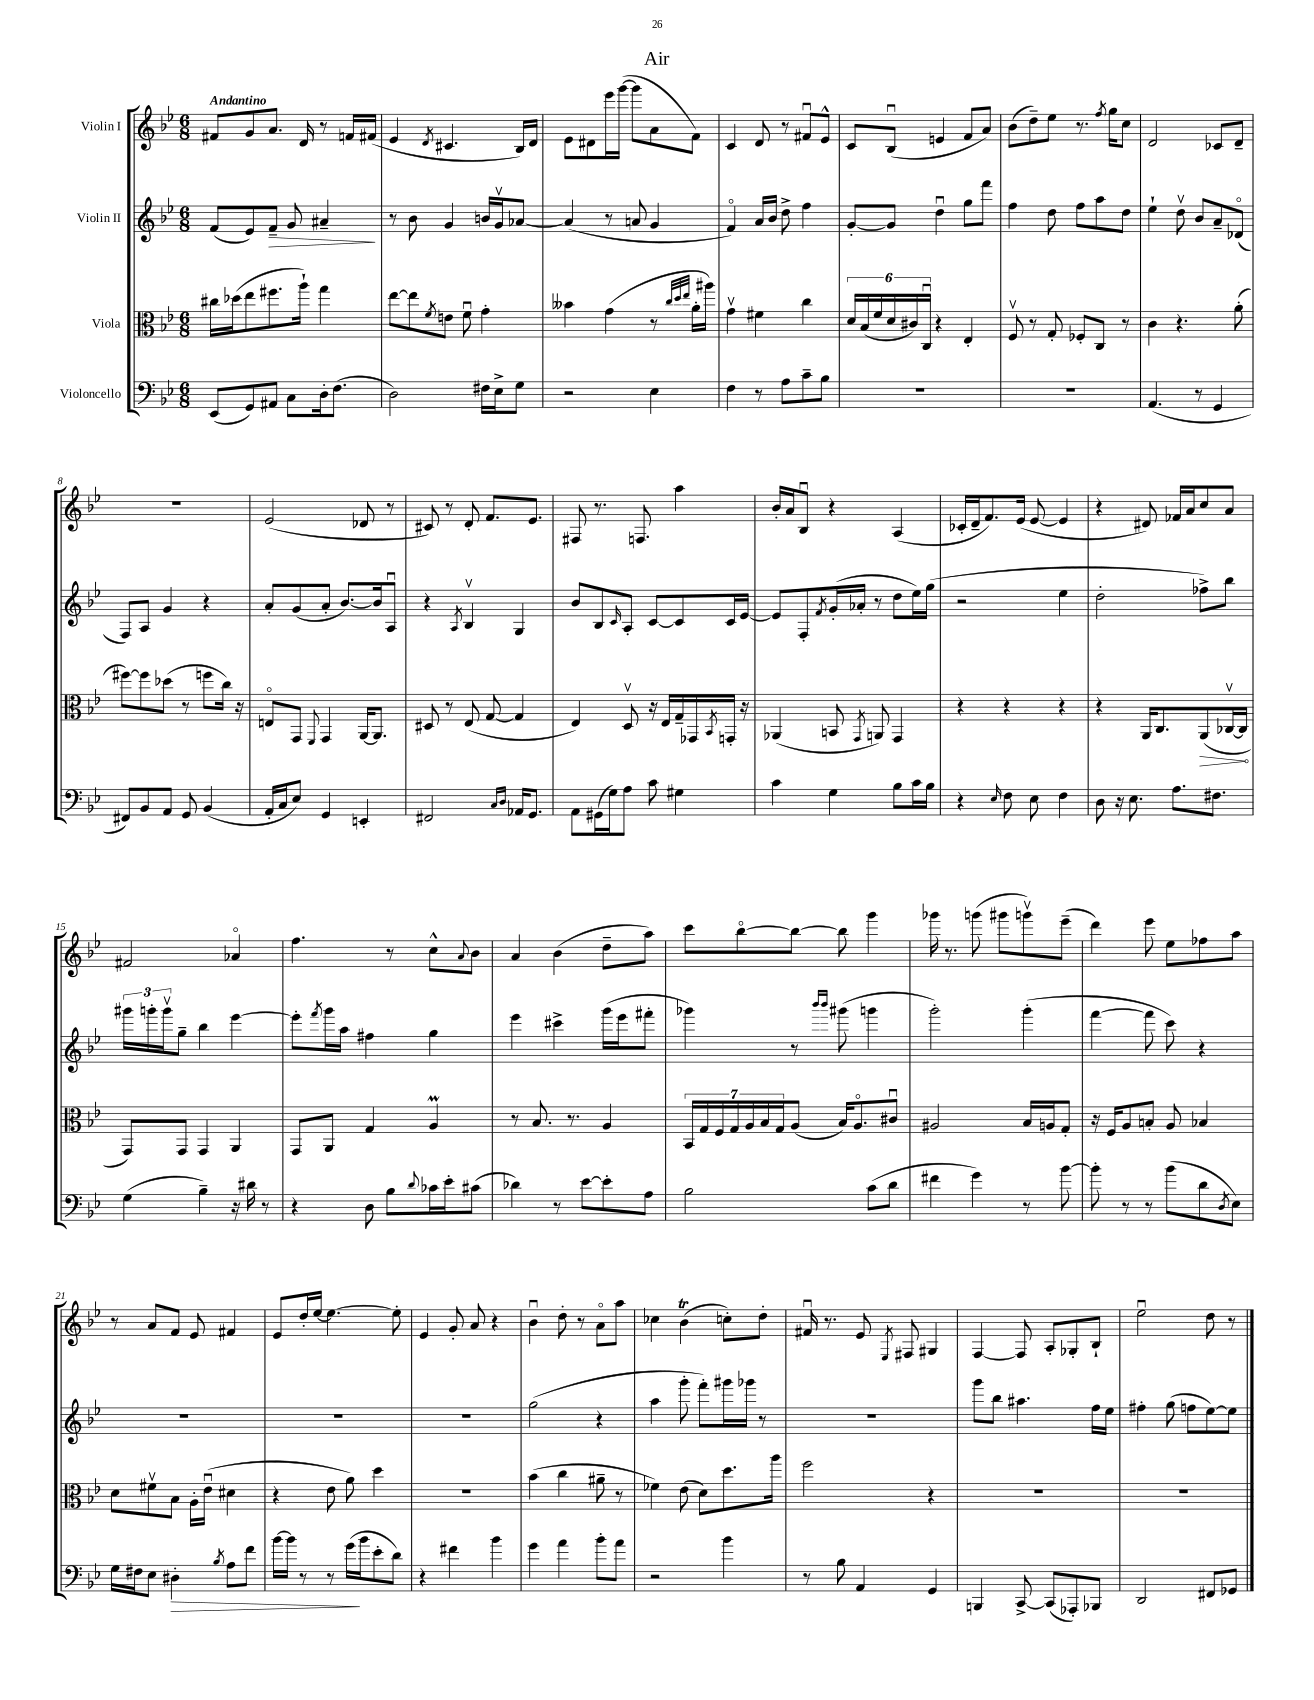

**kern	**kern	**kern	**kern
*staff4	*staff3	*staff2	*staff1
*clefF4	*clefC3	*clefG2	*clefG2
*k[b-e-]	*k[b-e-]	*k[b-e-]	*k[b-e-]
*M6/8	*M6/8	*M6/8	*M6/8
(8EE-/L	16cc#\LL	(8f/L	8f#/L
.	(16dd-\J	.	.
8GG/)	8ee-\	8e-/)	8g/
8AA#/J	8.ff#\	8f~/J	8.a/J
8C\L	.	8g/	.
.	16aa`\Jk)	.	16d/
16D'\k	4gg\	4a#~/	8r
(8.F\J	.	.	.
.	.	.	16f/LL
.	.	.	(16f#/JJ
=	=	=	=
2D\)	[8ee-\L	8r	4e-/
.	8ee-\]	8b-\	.
.	8qf/	.	8qd/
.	8e\J	4g/	4.c#/
.	8fu\	.	.
16F#\LL	4g'\	16b/LL	.
16E-^\J	.	16gv/J	.
8G\J	.	[8a-/J	16B-/LL)
.	.	.	16d/JJ
=	=	=	=
2r	4b--\	(4a-/]	8e-\L
.	.	.	8d#\
.	(4g\	8r	16eee-\L
.	.	.	([16ggg\JJ
.	.	8a/	8ggg\]L
4E-\	8r	4g/	8a\
.	32qqcc/LLL	.	.
.	32qqdd/	.	.
.	32qqee-/JJJ	.	.
.	16a'\LL	.	8f\J)
.	16aa#\JJ)	.	.
=	=	=	=
4F\	4gv\	4fo/)	4c/
8r	4f#\	16a/LL	8d/
.	.	16b-/JJ	.
8A\L	.	8dd^\	8r
8c~\	4cc\	4ff\	8f#u/L
8B-\J	.	.	8e-^^/J
=	=	=	=
2.r	24d/LL	[8g'/L	8c/L
.	(24B-/	.	.
.	24f/	.	.
.	24d/	8g/]J	(8B-u/J
.	24c#/)	.	.
.	24Cu/JJ	.	.
.	4r	4ddu\	4e/
.	4E-'/	8gg\L	8f/L
.	.	8fff\J	8a/J)
=	=	=	=
2.r	8Fv/	4ff\	(8b-\L
.	8r	.	8dd~\)
.	8G'/	8dd\	8ee-\J
.	8F-'/L	8ff\L	8.r
.	8C/J	8aa\	.
.	.	.	8qff/
.	.	.	16gg\LK
.	8r	8dd\J	8cc\J
=	=	=	=
(4.AA/	4c\	4ee-`\	2d/
.	4.r	8ddv\	.
8r	.	8b-/L	.
4GG/	.	8a~/	8c-/L
.	(8a'\	(8d-o/J	8d~/J
=	=	=	=
8FF#/L)	[8ff#\L)	8F/L)	2.r
8BB-/	8ff#\]	8A/J	.
8AA/J	(8dd-\J	4g/	.
8GG/	8r	.	.
(4BB-/	8ff\L	4r	.
.	16cc\Jk)	.	.
.	16r	.	.
=	=	=	=
16AA'/LL	8Eo/L	8a'/L	(2e-/
16C/J	.	.	.
8E-/J)	8GG/J	(8g/	.
.	8qqFF/	.	.
4GG/	4GG/	8a'/J	.
.	.	[8.b-/L)	.
4EE'/	[16AA/LK	.	8d-/
.	8.AA/]J	16b-/]k	.
.	.	8Au/J	8r
=	=	=	=
2FF#/	8D#/	4r	8c#/)
.	8r	.	8r
.	.	8qA/	.
.	(8E-/	4B-v/	8d'/
.	[8G/	.	8.f/L
16qqC/LL	.	.	.
16qqD/JJ	.	.	.
16AA-/LK	4G/]	4G/	.
8.GG/J	.	.	8.e-/J
=	=	=	=
8AA\L	4E-/)	8b-/L	8F#/
(16GG#\L	.	8B-/	8.r
16G\J)	.	.	.
.	.	16qqc/	.
8A\J	8Dv/	8A'/J	.
.	.	.	8.F/
8c\	16r	[8c/L	.
.	16E-/LL	.	.
4G#\	16G~/	8c/]	4aa\
.	16GG-/	.	.
.	8qBB-/	.	.
.	16GG'/JJ	16c/L	.
.	16r	[16e-/JJ	.
=	=	=	=
4c\	(4AA-/	8e-/]L	16b-'/LL
.	.	.	16a/J
.	.	8F'/	8B-u/J
.	.	8qf/	.
4G\	8BB/	(16g'/L	4r
.	.	16a-'/JJ	.
.	8qGG/	.	.
.	8AA/)	8r	.
8B-\L	4GG/	8dd\L	(4A/
16c\L	.	16ee-\L)	.
16B-\JJ	.	(16gg\JJ	.
=	=	=	=
4r	4r	2r	16c-'/LL
.	.	.	16d~/J
.	.	.	8.f/)
16qqE-/	.	.	.
8F\	4r	.	.
.	.	.	(16e-/Jk
8E-\	.	.	[8e-/
4F\	4r	4ee-\	4e-/]
=	=	=	=
8D\	4r	2dd'\	4r
16r	.	.	.
8.E-\	.	.	.
.	16AA/LK	.	8d#/)
.	8.C/	.	.
8.A\L	.	.	16f-/LL
.	.	.	16a/J
.	(8AA/	8ff-^\L)	8cc/
8.F#\J	.	.	.
.	[16C-v/L	8bb-\J	8a/J
.	16C-/]JJ	.	.
=	=	=	=
(4G\	8GG/L)	24ggg#\LL	2f#/
.	.	24ggg'\	.
.	.	24gggv\J	.
.	8GG/J	8gg~\J	.
4B-~\)	4GG/	4bb-\	.
16r	4AA/	[4eee-\	4a-o/
16d#\	.	.	.
8r	.	.	.
=	=	=	=
4r	8GG/L	8eee-'\]L	4.ff\
.	.	8qfff/	.
.	8AA/J	16ggg\L	.
.	.	16aa\JJ	.
8D\	4G/	4ff#\	.
8B-\L	.	.	8r
8qqd/	.	.	.
16c-\L	4A/	4gg\	8cc^^\L
16e-'\J	.	.	.
.	.	.	8qqa/
(8c#\J	.	.	8b-\J
=	=	=	=
4d-\)	8r	4eee-\	4a/
.	8.B-/	.	.
8r	.	4ccc#^\	(4b-\
.	8.r	.	.
[8e-\L	.	.	.
8e-'\]	4A/	(16ggg\LL	8dd~\L
.	.	16eee-\J	.
8A\J	.	8fff#'\J	8aa\J)
=	=	=	=
2B-\	28BB-/LL	4ggg-\)	8ccc\L
.	28G/	.	.
.	28F/	.	.
.	28G/	.	.
.	.	.	[8bb-o\
.	28A/	.	.
.	28B-/	.	.
.	28G/J	.	.
.	(8A/J	8r	8bb-\_J
.	.	16qqbbb-/LL	.
.	.	16qqbbb-/JJ	.
.	16B-/LK)	(8ggg#\	8bb-\]
.	8.Ao/	.	.
(8c\L	.	4ggg\	4ggg\
8d\J	8c#u/J	.	.
=	=	=	=
4f#\	2A#/	2ggg'\)	16ggg-\
.	.	.	8.r
4g\)	.	.	(8ggg\
.	.	.	8ggg#\L
8r	16B-/LL	(4ggg'\	8gggv\)
.	16A/J	.	.
[8b-\	8G'/J	.	(8eee-~\J
=	=	=	=
8b-'\]	16r	[4fff\	4ddd\)
.	16F/LK	.	.
8r	8A/	.	.
8r	8B'/J	8fff\]	8eee-\
(8b-\L	8A/	8ccc\)	8ee-\L
8d\	4B-/	4r	8ff-\
8qD/	.	.	.
8E-\J)	.	.	8aa\J
=	=	=	=
16G\LL	8d\L	2.r	8r
16F#\J	.	.	.
8E-\J	8f#v\	.	8a/L
4D#'\	8B-\J	.	8f/J
.	16A'\LL	.	8e-/
.	(16e-u\JJ	.	.
8qB-/	.	.	.
8A\L	4d#\	.	4f#/
8f\J	.	.	.
=	=	=	=
[16b-\LL	4r	2.r	8e-/L
16b-\]JJ	.	.	.
8r	.	.	16dd'/L
.	.	.	[16ee-/JJ
8r	8e-\	.	4.ee-\_
(16g\LL	8a\)	.	.
16b-\J	.	.	.
8e-'\	4dd\	.	.
8d\J)	.	.	8ee-'\]
=	=	=	=
4r	2.r	2.r	4e-/
4f#\	.	.	8g'/
.	.	.	8a/
4b-\	.	.	4r
=	=	=	=
4g\	(4b-\	(2gg\	4b-u\
4a\	4cc\	.	8dd'\
.	.	.	8r
8b-'\L	8a#~\	4r	8ao\L
8a\J	8r	.	8aa\J
=	=	=	=
2r	4f-\)	4aa\	4cc-\
.	(8e-\	8ggg'\	(4b-\
.	8d\L)	8fff'\L)	.
4b-\	8.dd\	16ggg#\L	8cc'\L)
.	.	16ggg-\JJ	.
.	.	8r	8dd'\J
.	16aa\Jk	.	.
=	=	=	=
8r	2ff\	2.r	16f#u/
.	.	.	8.r
8B-\	.	.	.
4AA/	.	.	8e-/
.	.	.	8qE-/
.	.	.	8F#/
4GG/	4r	.	4G#/
=	=	=	=
4BBB/	2.r	8ggg\L	[4F/
.	.	8bb-\J	.
[8CC^/	.	4.aa#\	8F/]
(8CC/]L	.	.	8A'/L
8AAA-'/)	.	.	8G-'/
8BBB-/J	.	16ff\LL	8B-`/J
.	.	16ee-\JJ	.
=	=	=	=
2DD/	2.r	4ff#'\	2ee-u\
.	.	(8gg\	.
.	.	8ff\L	.
8FF#/L	.	[8ee-\)	8dd\
8GG-/J	.	8ee-\]J	8r
==	==	==	==
*-	*-	*-	*-
